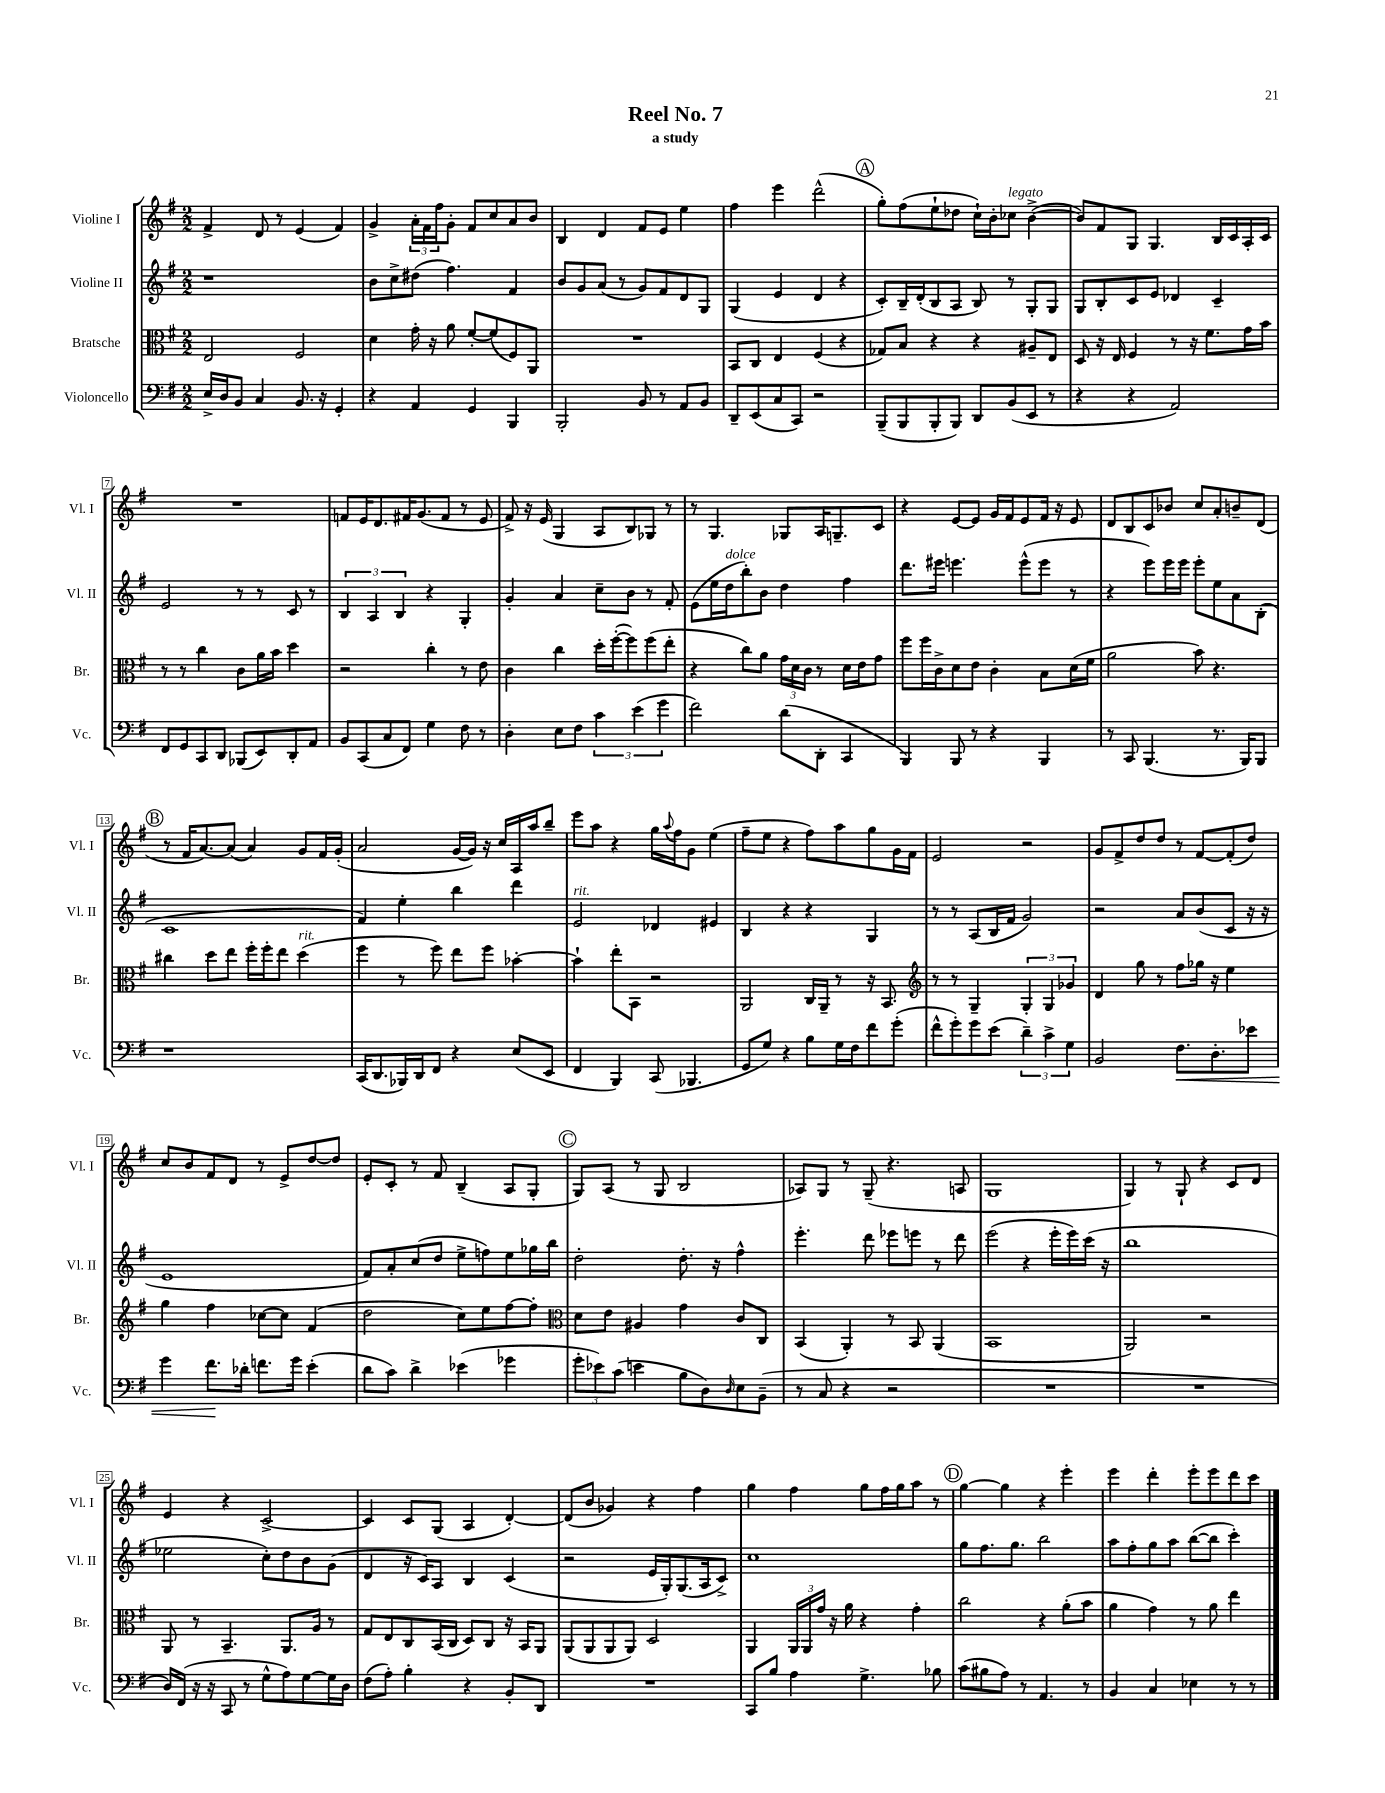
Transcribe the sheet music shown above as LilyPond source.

\header { title = "Reel No. 7" subtitle = "a study" }
<<
\new StaffGroup <<
\new Staff = "s0" \with { instrumentName = "Violine I" shortInstrumentName = "Vl. I" } {
    \clef treble \key g \major \numericTimeSignature \time 2/2
    fis'4-> d'8 r8 e'4( fis'4) |
    g'4-> \tuplet 3/2 { a'16-. fis'16 fis''16 } g'8-. fis'8 c''8 a'8 b'8 |
    b4 d'4 fis'8 e'8 e''4 |
    fis''4 e'''4 d'''2-^( |
    \mark \markup { \circle "A" } g''8-.) fis''8( e''8-! des''8 c''16-!) b'16-. ces''8^\markup { \italic "legato" } b'4~->( |
    b'8) fis'8 g8 g4. b16 c'16 a16-. c'16 |
    R1 |
    f'8 e'16 d'8. fis'16 g'8.( fis'8 r8 e'8 |
    fis'8->) r16 e'16( g4 a8 b8) ges8 r8 |
    r8 g4. ges8 a16 g8.-- c'8 |
    r4 e'8~ e'8 g'16 fis'16 e'8 fis'16 r16 e'8 |
    d'8 b8 c'8 bes'8 c''8 a'8-. b'8-- d'8( |
    \mark \markup { \circle "B" } r8 fis'16 a'8.~) a'8( a'4) g'8 fis'16 g'16-.( |
    a'2 g'16~ g'16) r16 c''16 a16 a''16 b''8-- |
    e'''8 a''8 r4 g''16 \appoggiatura { a''8 } fis''16 g'8 e''4( |
    fis''8-- e''8 r4 fis''8) a''8 g''8 g'16 fis'16 |
    e'2 r2 |
    g'8 fis'8-> d''8 d''8 r8 fis'8~ fis'8-.( d''8) |
    c''8 b'8 fis'8 d'8 r8 e'8-> d''8~ d''8 |
    e'8-. c'8-. r8 fis'8 b4--( a8 g8-. |
    \mark \markup { \circle "C" } g8) a8( r8 g8 b2 |
    aes8) g8 r8 g8--( r4. a8 |
    g1 |
    g4) r8 g8-! r4 c'8 d'8 |
    e'4 r4 c'2~-> |
    c'4 c'8 g8( a4 d'4~-.) |
    d'8( b'8 ges'4) r4 fis''4 |
    g''4 fis''4 g''8 fis''16 g''16 a''8 r8 |
    \mark \markup { \circle "D" } g''4~ g''4 r4 e'''4-. |
    e'''4 d'''4-. e'''8-. e'''8 d'''8 c'''8 \bar "|." |
}
\new Staff = "s1" \with { instrumentName = "Violine II" shortInstrumentName = "Vl. II" } {
    \clef treble \key g \major \numericTimeSignature \time 2/2
    r1 |
    b'8 c''8-> dis''8( fis''4.) fis'4 |
    b'8 g'8 a'8( r8 g'8) fis'8 d'8 g8 |
    g4( e'4 d'4 r4 |
    \mark \markup { \circle "A" } c'8-.) b16-- d'16-.( b8 a8 b8) r8 g8-. g8 |
    g8 b8-. c'8 e'8 des'4 c'4-- |
    e'2 r8 r8 c'8 r8 |
    \tuplet 3/2 { b4 a4 b4 } r4 g4-. |
    g'4-. a'4 c''8-- b'8 r8 fis'8-. |
    e'8( e''16 d''16^\markup { \italic "dolce" } b''8-.) b'8 d''4 fis''4 |
    d'''8. eis'''16 e'''4. e'''8-^( e'''8 r8 |
    r4 e'''8) e'''16 e'''16 e'''8-. e''8 a'8 b8-.( |
    \mark \markup { \circle "B" } c'1 |
    fis'4) e''4-. b''4 d'''4 |
    e'2^\markup { \italic "rit." } des'4 eis'4 |
    b4 r4 r4 g4 |
    r8 r8 a8( b16 fis'16 g'2) |
    r2 a'8 b'8( c'8 r16 r16 |
    e'1 |
    fis'8) a'8-. c''8( d''8 e''8-> f''8) e''8 ges''16 b''16 |
    \mark \markup { \circle "C" } d''2-. d''8.-. r16 fis''4-^ |
    e'''4.-. d'''8 ees'''8 e'''8 r8 d'''8 |
    e'''2( r4 e'''16-. e'''16) c'''16( r16 |
    b''1 |
    ees''2 c''8-.) d''8 b'8 g'8( |
    d'4 r16 c'16) a8 b4 c'4( |
    r2 e'16 g16-.) g8.( a16 c'8->) |
    c''1 |
    \mark \markup { \circle "D" } g''8 fis''8. g''8. b''2 |
    a''8 fis''8-. g''8 a''8 b''8~( b''8 c'''4-.) \bar "|." |
}
\new Staff = "s2" \with { instrumentName = "Bratsche" shortInstrumentName = "Br." } {
    \clef alto \key g \major \numericTimeSignature \time 2/2
    e2 fis2 |
    d'4 g'16-. r16 a'8 fis'8~-. fis'8( fis8) a,8 |
    R1 |
    b,8 c8 e4 fis4( r4 |
    \mark \markup { \circle "A" } ges8) b8 r4 r4 ais8-- e8 |
    d8 r16 e16 fis4 r8 r16 fis'8. g'16 b'16 |
    r8 r8 c''4 c'8 a'16 b'16 d''4 |
    r2 c''4-. r8 e'8 |
    c'4 c''4 d''16-. fis''16~-.( fis''8) fis''8( e''8-. |
    r4 c''8) a'8 \tuplet 3/2 { g'16 d'16 c'16 } r8 d'16 e'16 g'8 |
    fis''8 fis''16 c'16-> d'8 e'8 c'4-. b8 d'16( fis'16 |
    a'2 b'8) r4. |
    \mark \markup { \circle "B" } cis''4 d''8 e''8 fis''16-. fis''16-. e''8 d''4^\markup { \italic "rit." }( |
    fis''4 r8 fis''8) e''8 fis''8 bes'4~-. |
    bes'4-! e''8-. b,8 r2 |
    a,2 c16 a,16-- r8 r16 b,8. |
    \clef treble r8 r8 g4-- \tuplet 3/2 { g4-. g4 ges'4 } |
    d'4 g''8 r8 fis''8 ges''16 r16 e''4 |
    g''4 fis''4 ces''8~ ces''8 fis'4( |
    d''2 c''8) e''8 fis''8~ fis''8-. |
    \mark \markup { \circle "C" } \clef alto d'8 e'8 ais4 g'4 c'8 c8 |
    b,4( a,4-.) r8 b,8 a,4( |
    b,1 |
    a,2) r2 |
    a,8 r8 b,4.-- a,8. a16 r8 |
    g8 e8 c8 b,16( c16 d8) c8 r16 b,16 a,8 |
    a,8( a,8 a,8 a,8) d2 |
    a,4 \tuplet 3/2 { a,16 a,16 g'16 } r16 a'16 r4 g'4-. |
    \mark \markup { \circle "D" } c''2 r4 a'8-.( b'8 |
    a'4 g'4) r8 a'8 e''4 \bar "|." |
}
\new Staff = "s3" \with { instrumentName = "Violoncello" shortInstrumentName = "Vc." } {
    \clef bass \key g \major \numericTimeSignature \time 2/2
    e16-> d16 b,8 c4 b,8. r16 g,4-. |
    r4 a,4 g,4 b,,4 |
    b,,2-. b,8 r8 a,8 b,8 |
    d,8-- e,8( c8 c,8) r2 |
    \mark \markup { \circle "A" } b,,8--( b,,8 b,,8-. b,,8) d,8 b,8( e,8 r8 |
    r4 r4 a,2) |
    fis,8 g,8 c,8 d,8 bes,,8( e,8) d,8-. a,8 |
    b,8 c,8( c8 fis,8) g4 fis8 r8 |
    d4-. e8 fis8 \tuplet 3/2 { c'4 e'4( g'4 } |
    fis'2) d'8( d,8-. c,4 |
    b,,4) b,,8 r8 r4 b,,4 |
    r8 c,8 b,,4.( r8. b,,16) b,,8 |
    \mark \markup { \circle "B" } r1 |
    c,16( d,8. bes,,16) d,16 fis,8 r4 e8( e,8 |
    fis,4 b,,4) c,8( bes,,4. |
    g,8 g8) r4 b8 g16 fis16 fis'8 g'8-.( |
    fis'8-^ g'8-.) g'8 e'8( \tuplet 3/2 { d'4--) c'4-> g4 } |
    b,2 fis8.\< d8.-. ees'8 |
    g'4 fis'8.\! des'16-. f'8. g'16 e'4-.( |
    d'8 c'8) d'4-> ees'4( ges'4 |
    \mark \markup { \circle "C" } \tuplet 3/2 { g'8-. ees'8) c'8( } e'4 b8 d8) \grace { d16 } e8 b,8--( |
    r8 c8 r4 r2 |
    R1 |
    R1 |
    d16) fis,16( r16 r16 c,8 r8 g8-^ a8) g8~ g16 d16 |
    fis8( a8-.) b4-. r4 b,8-. d,8 |
    R1 |
    c,8 b8 a4 g4.-> bes8 |
    \mark \markup { \circle "D" } c'8( bis8 a8) r8 a,4. r8 |
    b,4 c4 ees4 r8 r8 \bar "|." |
}
>>
>>
\layout { \context { \Score \override BarNumber.stencil = #(make-stencil-boxer 0.1 0.3 ly:text-interface::print) } }
